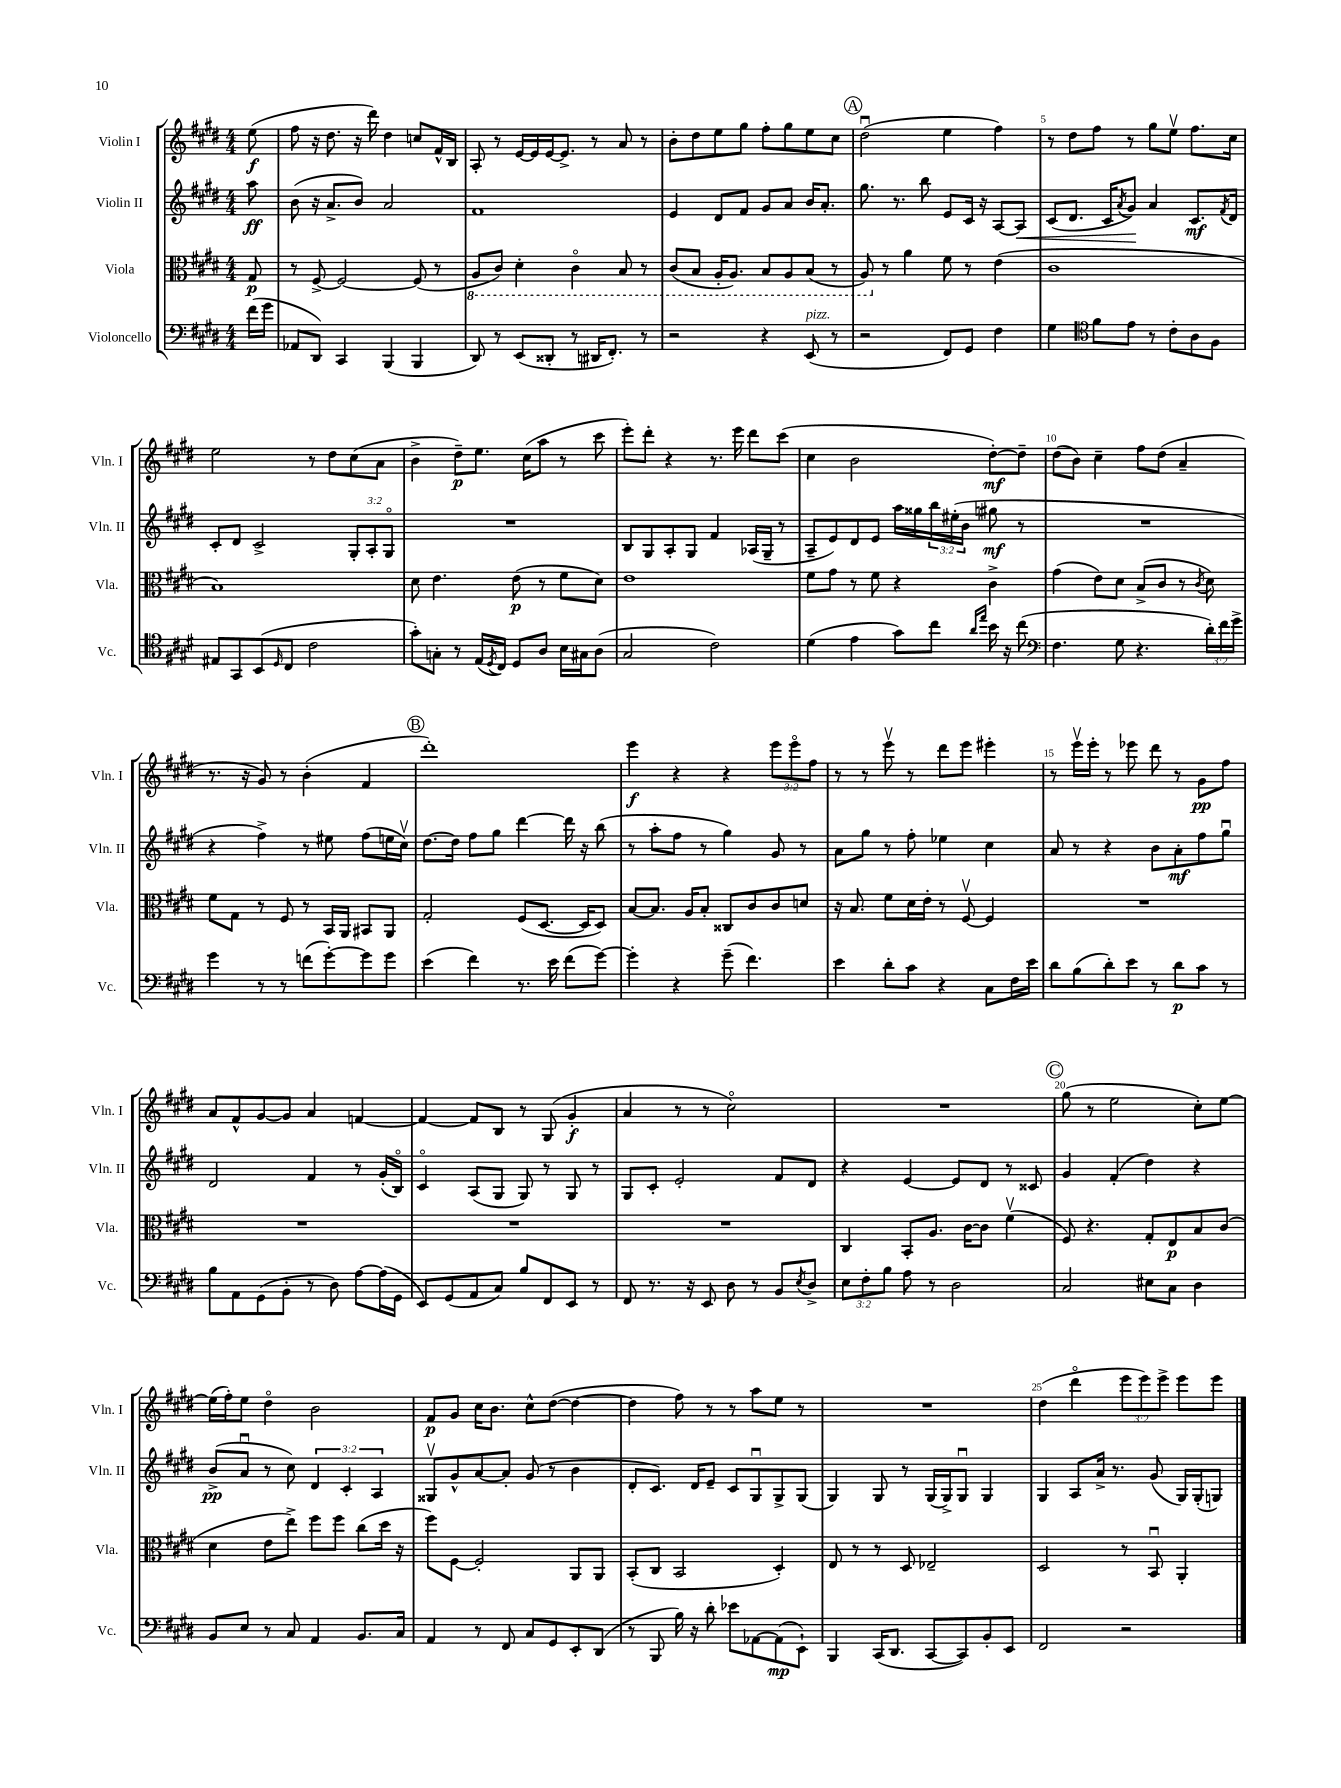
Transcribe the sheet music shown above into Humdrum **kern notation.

**kern	**dynam	**kern	**dynam	**kern	**dynam	**kern	**dynam
*part4	*part4	*part3	*part3	*part2	*part2	*part1	*part1
*staff4	*staff4	*staff3	*staff3	*staff2	*staff2	*staff1	*staff1
*I"Violoncello	*	*I"Viola	*	*I"Violin II	*	*I"Violin I	*
*I'Vc.	*	*I'Vla.	*	*I'Vln. II	*	*I'Vln. I	*
*clefF4	*	*clefC3	*	*clefG2	*	*clefG2	*
*k[f#c#g#d#]	*	*k[f#c#g#d#]	*	*k[f#c#g#d#]	*	*k[f#c#g#d#]	*
*M4/4	*	*M4/4	*	*M4/4	*	*M4/4	*
=	=	=	=	=	=	=	=
(16f#\LL	.	8G#/	p	8aa\	ff	(8ee\	f
16g#\JJ	.	.	.	.	.	.	.
=1	=1	=1	=1	=1	=1	=1	=1
8AA-X/L	.	8r	.	(8b\	.	8ff#\	.
8DD#/J)	.	[8F#^/	.	16r	.	16r	.
.	.	.	.	8.a^/L	.	8.dd#\	.
4CC#/	.	2F#/_	.	.	.	.	.
.	.	.	.	8b/J)	.	16r	.
.	.	.	.	.	.	16ddd#\)	.
(4BBB/	.	.	.	2a/	.	4dd#\	.
4BBB/	.	(8F#/]	.	.	.	8ccn/L	.
.	.	8r	.	.	.	16f#^^/L	.
.	.	.	.	.	.	16B/JJ	.
=2	=2	=2	=2	=2	=2	=2	=2
*	*	*8ba	*	*	*	*	*
8DD#/)	.	8AA/L	.	1f#	.	8A'/	.
8r	.	8C#/J)	.	.	.	8r	.
(8EE/L	.	4D#'\	.	.	.	[16e/LL	.
.	.	.	.	.	.	16e/]	.
8DD##X'/J	.	.	.	.	.	[16e/J	.
.	.	.	.	.	.	8.e^/J]	.
8r	.	4C#\	.	.	.	.	.
16DD#X/KL	.	.	.	.	.	8r	.
8.FF#'/J)	.	.	.	.	.	.	.
.	.	8BB/	.	.	.	8a/	.
8r	.	8r	.	.	.	8r	.
=3	=3	=3	=3	=3	=3	=3	=3
2r	.	(8C#/L	.	4e/	.	8b'\L	.
.	.	8BB/J	.	.	.	8dd#\	.
.	.	16AA'/KL	.	8d#/L	.	8ee\	.
.	.	8.AA/J)	.	.	.	.	.
.	.	.	.	8f#/J	.	8gg#\J	.
4r	.	8BB/L	.	8g#/L	.	8ff#'\L	.
.	.	8AA/	.	8a/J	.	8gg#\	.
!LO:TX:a:i:t=pizz.	!	!	!	!	!	!	!
(8EE/	.	(8BB/J	.	16b/KL	.	8ee\	.
.	.	.	.	8.a'/J	.	.	.
8r	.	8r	.	.	.	8cc#\J	.
!!LO:REH:place=s1:t=A
=4	=4	=4	=4	=4	=4	=4	=4
2r	.	8AA/)	.	8.gg#\	.	(2dd#u\	.
*	*	*X8ba	*	*	*	*	*
.	.	8r	.	.	.	.	.
.	.	.	.	8.r	.	.	.
.	.	4a\	.	.	.	.	.
.	.	.	.	8bb\	.	.	.
8FF#/L)	.	8f#\	.	8e/L	.	4ee\	.
8GG#/J	.	8r	.	16c#/Jk	.	.	.
.	.	.	.	16r	.	.	.
4F#\	.	(4e\	.	[8A/L	.	4ff#\)	.
!	!	!	!	!	!LO:HP:b	!	!
.	.	.	.	8A/J]	<	.	.
=5	=5	=5	=5	=5	=5	=5	=5
4G#\	.	1c#	.	(8c#/L	.	8r	.
.	.	.	.	8.d#/J	.	8dd#\L	.
*clefC4	*	*	*	*	*	*	*
8f#\L	.	.	.	.	.	8ff#\J	.
.	.	.	.	16c#/KL	.	.	.
.	.	.	.	8qa/	.	.	.
8e\J	.	.	.	8g#/J)	.	8r	.
8r	.	.	.	4a/	[	8gg#\L	.
8c#'\L	.	.	.	.	.	8eev\J	.
8A\	.	.	.	8.c#/L	mf	8.ff#\L	.
8F#\J	.	.	.	.	.	.	.
.	.	.	.	8qf#/	.	.	.
.	.	.	.	16d#/Jk	.	16cc#\Jk	.
!!LO:LB:g=z
=6	=6	=6	=6	=6	=6	=6	=6
8E#X/L	.	1B)	.	8c#'/L	.	2ee\	.
8GG#/	.	.	.	8d#/J	.	.	.
(8BB/	.	.	.	2c#^/	.	.	.
16qqD#/	.	.	.	.	.	.	.
8C#/J	.	.	.	.	.	.	.
2c#\	.	.	.	.	.	8r	.
.	.	.	.	.	.	8dd#\L	.
.	.	.	.	12G#'/L	.	(8cc#\	.
.	.	.	.	12A'/	.	.	.
.	.	.	.	.	.	8a\J	.
.	.	.	.	12G#/J	.	.	.
=7	=7	=7	=7	=7	=7	=7	=7
8g#'\L)	.	8d#\	.	1r	.	4b^\	.
8Gn'\J	.	4.e\	.	.	.	.	.
8r	.	.	.	.	.	8dd#~\L)	p
(16E/LL	.	.	.	.	.	8.ee\J	.
8qD#/	.	.	.	.	.	.	.
16C#/JJ)	.	.	.	.	.	.	.
8D#/L	.	(8e\	p	.	.	.	.
.	.	.	.	.	.	(16cc#\KL	.
8A/J	.	8r	.	.	.	8aa\J	.
16B\LL	.	8f#\L	.	.	.	8r	.
16G#X\J	.	.	.	.	.	.	.
(8A\J	.	8d#\J)	.	.	.	8ccc#\	.
=8	=8	=8	=8	=8	=8	=8	=8
2G#/	.	1e	.	8B/L	.	8eee'\L)	.
.	.	.	.	8G#/	.	8ddd#'\J	.
.	.	.	.	8A'/	.	4r	.
.	.	.	.	8G#/J	.	.	.
2c#\)	.	.	.	4f#/	.	8.r	.
.	.	.	.	.	.	16eee\	.
.	.	.	.	(16A-X/LL	.	8ddd#\L	.
.	.	.	.	16G#~/JJ	.	.	.
.	.	.	.	8r	.	(8ccc#\J	.
=9	=9	=9	=9	=9	=9	=9	=9
(4d#\	.	8f#\L	.	8A~/L	.	4cc#\	.
.	.	8g#\J	.	8e/)	.	.	.
4e\	.	8r	.	8d#/	.	2b\	.
.	.	8f#\	.	8e/J	.	.	.
8g#\L)	.	4r	.	16aa\LL	.	.	.
.	.	.	.	16gg##X\	.	.	.
8cc#\J	.	.	.	24bb\	.	.	.
.	.	.	.	(24ee#X'\	.	.	.
.	.	.	.	24b\JJ	.	.	.
16qqa/LL	.	.	.	.	.	.	.
16qqee/JJ	.	.	.	.	.	.	.
16b\	.	4c#^\	.	8gg#X\	mf	[8dd#'\L)	mf
16r	.	.	.	.	.	.	.
(8cc#\	.	.	.	8r	.	8dd#~\J]	.
=10	=10	=10	=10	=10	=10	=10	=10
*clefF4	*	*	*	*	*	*	*
4.F#\	.	(4g#\	.	1r	.	(8dd#\L	.
.	.	.	.	.	.	8b\J)	.
.	.	8e\L)	.	.	.	4cc#~\	.
8G#\	.	8d#\J	.	.	.	.	.
4.r	.	(8B^/L	.	.	.	8ff#\L	.
.	.	8c#/J	.	.	.	(8dd#\J	.
.	.	8r	.	.	.	4a~/	.
.	.	8qc#/	.	.	.	.	.
24d#'\LL)	.	8d#\)	.	.	.	.	.
24f#\	.	.	.	.	.	.	.
24g#^\JJ	.	.	.	.	.	.	.
!!LO:LB:g=z
=11	=11	=11	=11	=11	=11	=11	=11
4g#\	.	8f#\L	.	4r	.	8.r	.
.	.	8G#\J	.	.	.	.	.
.	.	.	.	.	.	16r	.
8r	.	8r	.	4ff#^\)	.	8g#/)	.
8r	.	8F#/	.	.	.	8r	.
(8fn\L	.	8r	.	8r	.	(4b'\	.
[8g#'\)	.	16BB/LL	.	8ee#X\	.	.	.
.	.	16AA/JJ	.	.	.	.	.
8g#\]	.	8BB#X/L	.	(8ff#\L	.	4f#/	.
8g#\J	.	8AA/J	.	16een\L	.	.	.
.	.	.	.	16cc#v\JJ)	.	.	.
!!LO:REH:place=s1:t=B
=12	=12	=12	=12	=12	=12	=12	=12
(4e\	.	2G#'/	.	[8.dd#\L	.	1ddd#')	.
.	.	.	.	16dd#\Jk]	.	.	.
4f#\)	.	.	.	8ff#\L	.	.	.
.	.	.	.	8gg#\J	.	.	.
8.r	.	(8F#/L	.	[4ddd#\	.	.	.
.	.	[8.D#/J	.	.	.	.	.
16e\	.	.	.	.	.	.	.
(8f#\L	.	.	.	16ddd#\]	.	.	.
.	.	16D#/KL]	.	16r	.	.	.
[8g#\J)	.	8D#/J)	.	(8bb\	.	.	.
=13	=13	=13	=13	=13	=13	=13	=13
4g#'\]	.	[8B/L	.	8r	.	4eee\	f
.	.	8.B/J]	.	8aa'\L	.	.	.
4r	.	.	.	8ff#\J	.	4r	.
.	.	16A/KL	.	.	.	.	.
.	.	8B'/J	.	8r	.	.	.
(8g#~\	.	8C##X/L	.	4gg#\)	.	4r	.
4.f#\)	.	8c#/	.	.	.	.	.
.	.	8c#/	.	8g#/	.	12eee\L	.
.	.	.	.	.	.	12eee\	.
.	.	8dn/J	.	8r	.	.	.
.	.	.	.	.	.	12ff#\J	.
=14	=14	=14	=14	=14	=14	=14	=14
4e\	.	16r	.	8a\L	.	8r	.
.	.	8.B/	.	.	.	.	.
.	.	.	.	8gg#\J	.	8r	.
8d#'\L	.	8f#\L	.	8r	.	8eeev\	.
8c#\J	.	16d#\L	.	8ff#'\	.	8r	.
.	.	16e'\JJ	.	.	.	.	.
4r	.	8r	.	4ee-X\	.	8ddd#\L	.
.	.	[8F#v/	.	.	.	8eee\J	.
8C#\L	.	4F#/]	.	4cc#\	.	4eee#X'\	.
16F#\L	.	.	.	.	.	.	.
16e\JJ	.	.	.	.	.	.	.
=15	=15	=15	=15	=15	=15	=15	=15
8d#\L	.	1r	.	8a/	.	8r	.
(8B\	.	.	.	8r	.	16eeev\LL	.
.	.	.	.	.	.	16eee'\JJ	.
8d#'\)	.	.	.	4r	.	8r	.
8e\J	.	.	.	.	.	8eee-X\	.
8r	.	.	.	8b\L	.	8ddd#\	.
8d#\L	p	.	.	8a'\	mf	8r	.
8c#\J	.	.	.	8ff#\	.	8g#\L	pp
8r	.	.	.	8gg#u\J	.	8ff#\J	.
!!LO:LB:g=z
=16	=16	=16	=16	=16	=16	=16	=16
8B\L	.	1r	.	2d#/	.	8a/L	.
8AA\	.	.	.	.	.	8f#^^/	.
(8GG#\	.	.	.	.	.	[8g#/	.
8BB'\J	.	.	.	.	.	8g#/J]	.
8r	.	.	.	4f#/	.	4a/	.
8D#\)	.	.	.	.	.	.	.
[8A\L	.	.	.	8r	.	[4fn/	.
(16A\L]	.	.	.	(16g#'/LL	.	.	.
16GG#\JJ	.	.	.	16B/JJ)	.	.	.
=17	=17	=17	=17	=17	=17	=17	=17
8EE/L)	.	1r	.	4c#/	.	4f/_	.
(8GG#/	.	.	.	.	.	.	.
8AA/	.	.	.	(8A/L	.	8f/L]	.
8C#/J)	.	.	.	8G#/J	.	8B/J	.
8B/L	.	.	.	8G#/)	.	8r	.
8FF#/	.	.	.	8r	.	(8G#/	.
8EE/J	.	.	.	8G#/	.	4g#'/	f
8r	.	.	.	8r	.	.	.
=18	=18	=18	=18	=18	=18	=18	=18
8FF#/	.	1r	.	8G#/L	.	4a/	.
8.r	.	.	.	8c#'/J	.	.	.
.	.	.	.	2e'/	.	8r	.
16r	.	.	.	.	.	.	.
8EE/	.	.	.	.	.	8r	.
8D#\	.	.	.	.	.	2cc#\)	.
8r	.	.	.	.	.	.	.
8BB/L	.	.	.	8f#/L	.	.	.
8qE/	.	.	.	.	.	.	.
8D#^/J	.	.	.	8d#/J	.	.	.
=19	=19	=19	=19	=19	=19	=19	=19
12E\L	.	4C#/	.	4r	.	1r	.
12F#'\	.	.	.	.	.	.	.
12B\J	.	.	.	.	.	.	.
8A\	.	8BB'/L	.	[4e/	.	.	.
8r	.	8.A/J	.	.	.	.	.
2D#\	.	.	.	8e/L]	.	.	.
.	.	[16c#\KL	.	.	.	.	.
.	.	8c#\J]	.	8d#/J	.	.	.
.	.	(4f#v\	.	8r	.	.	.
.	.	.	.	8c##X/	.	.	.
!!LO:REH:place=s1:t=C
=20	=20	=20	=20	=20	=20	=20	=20
2C#/	.	8F#/)	.	4g#/	.	(8gg#\	.
.	.	4.r	.	.	.	8r	.
.	.	.	.	(4f#'/	.	2ee\	.
8E#X\L	.	8G#'/L	.	4dd#\)	.	.	.
8C#\J	.	8E/	p	.	.	.	.
4D#\	.	8B/	.	4r	.	8cc#'\L)	.
.	.	(8c#/J	.	.	.	[8ee\J	.
!!LO:LB:g=z
=21	=21	=21	=21	=21	=21	=21	=21
8BB/L	.	4d#\	.	(8b^/L	pp	(16ee\LL]	.
.	.	.	.	.	.	16ff#'\J)	.
8E/J	.	.	.	8au/J	.	8ee\J	.
8r	.	8e\L	.	8r	.	4dd#\	.
8C#/	.	8ee^\J)	.	8cc#\)	.	.	.
4AA/	.	8ff#\L	.	6d#/	.	2b\	.
.	.	8ff#\J	.	.	.	.	.
.	.	.	.	6c#'/	.	.	.
8.BB/L	.	(8cc#\L	.	.	.	.	.
.	.	.	.	6A/	.	.	.
.	.	16dd#\Jk	.	.	.	.	.
16C#/Jk	.	16r	.	.	.	.	.
=22	=22	=22	=22	=22	=22	=22	=22
4AA/	.	8ff#\L)	.	8G##Xv/L	.	8f#/L	p
.	.	[8F#\J	.	8g#^^/	.	8g#/J	.
8r	.	2F#'/]	.	[8a/	.	16cc#\KL	.
.	.	.	.	.	.	8.b\J	.
8FF#/	.	.	.	8a'/J]	.	.	.
8C#/L	.	.	.	(8g#/	.	8cc#^^\L	.
8GG#/	.	.	.	8r	.	([8dd#\J	.
8EE'/	.	8AA/L	.	4b\	.	4dd#\_	.
(8DD#/J	.	8AA/J	.	.	.	.	.
=23	=23	=23	=23	=23	=23	=23	=23
8r	.	(8BB'/L	.	8d#'/L	.	4dd#\]	.
8BBB/	.	8C#/J	.	8.c#/J)	.	.	.
16B\)	.	2BB/	.	.	.	8ff#\)	.
16r	.	.	.	16d#/KL	.	.	.
8d#'\	.	.	.	8e~/J	.	8r	.
8e-X\L	.	.	.	8c#/L	.	8r	.
[8AA-X\	.	.	.	8G#u/	.	8aa\L	.
(8AA-\]	mp	4D#'/)	.	8G#^/	.	8ee\J	.
8EE`\J)	.	.	.	(8G#/J	.	8r	.
=24	=24	=24	=24	=24	=24	=24	=24
4BBB/	.	8E/	.	4G#/)	.	1r	.
.	.	8r	.	.	.	.	.
(16CC#/KL	.	8r	.	8G#/	.	.	.
8.DD#/J	.	.	.	.	.	.	.
.	.	8D#/	.	8r	.	.	.
[8CC#/L	.	2E-X~/	.	(16G#/LL	.	.	.
.	.	.	.	16G#^/J)	.	.	.
8CC#/])	.	.	.	8G#u/J	.	.	.
8BB'/	.	.	.	4G#/	.	.	.
8EE/J	.	.	.	.	.	.	.
=25	=25	=25	=25	=25	=25	=25	=25
2FF#/	.	2D#/	.	4G#/	.	(4dd#\	.
.	.	.	.	8A/L	.	4ddd#\	.
.	.	.	.	16a^/Jk	.	.	.
.	.	.	.	8.r	.	.	.
2r	.	8r	.	.	.	12eee\L	.
.	.	.	.	.	.	12eee\)	.
.	.	8BBu/	.	(8g#/	.	.	.
.	.	.	.	.	.	12eee^\J	.
.	.	4AA'/	.	16G#/LL)	.	8eee\L	.
.	.	.	.	(16G#'/J	.	.	.
.	.	.	.	8Gn/J)	.	8eee\J	.
==	==	==	==	==	==	==	==
*-	*-	*-	*-	*-	*-	*-	*-
